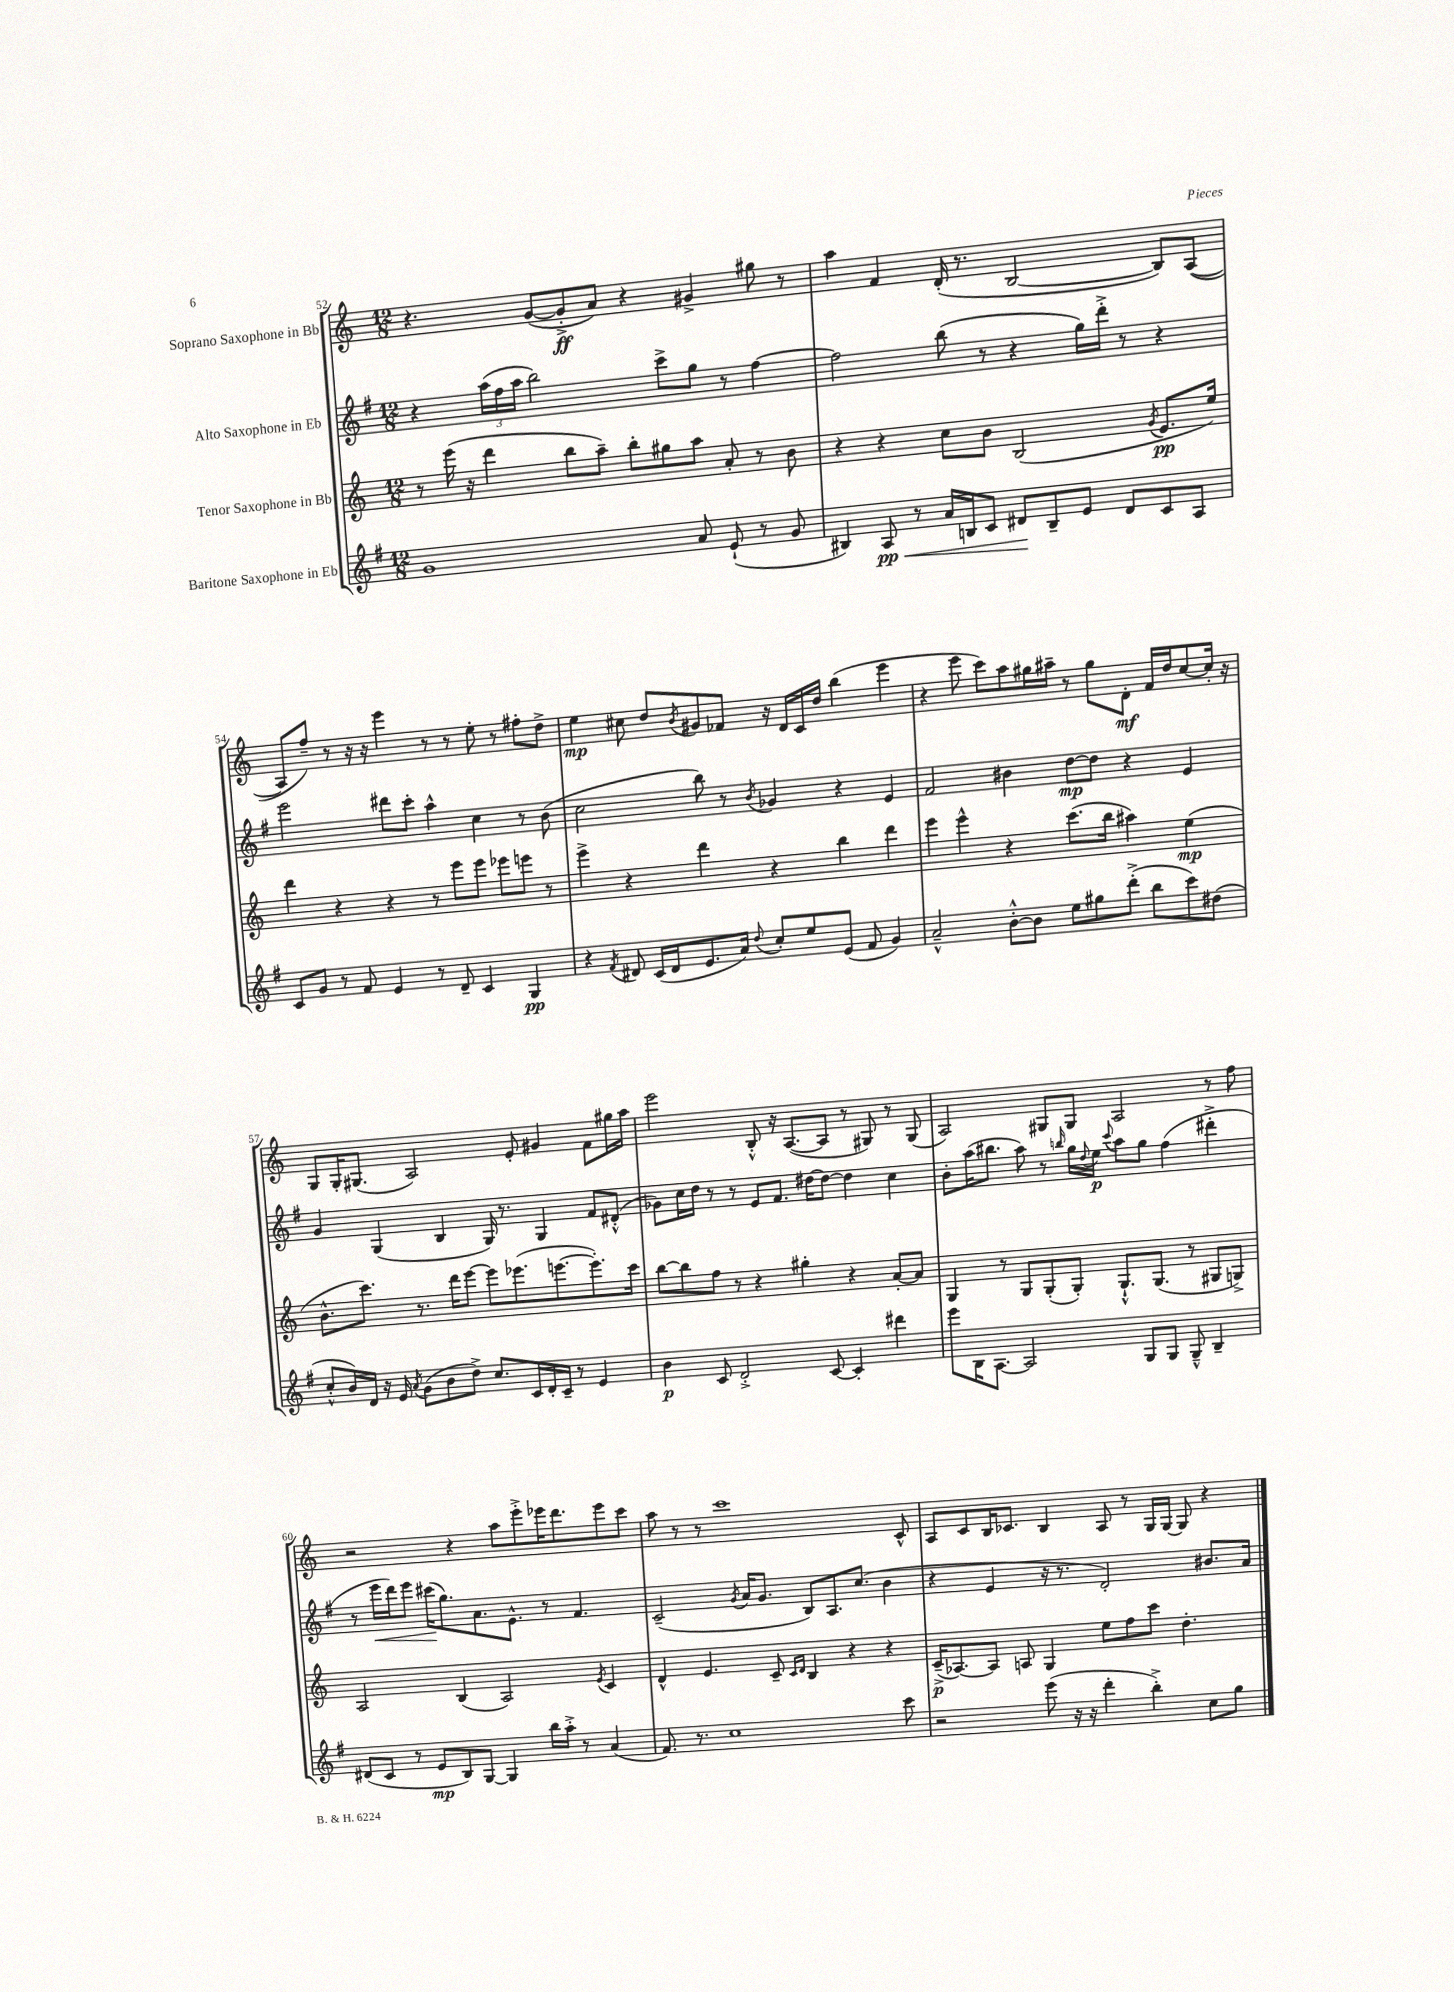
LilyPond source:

<<
\new StaffGroup <<
\new Staff = "s0" \with { instrumentName = "Soprano Saxophone in Bb" } {
    \clef treble \key c \major \numericTimeSignature \time 12/8
    r4. g'8~( g'8-.->\ff a'8) r4 gis'4-> gis''8 r8 |
    a''4 f'4 d'16-.( r8. b2~ b8) a8~( |
    a8 f''8--) r8 r16 r16 e'''4 r8 r8 e''8-. r8 fis''8-. d''8-> |
    e''4\mp cis''8 d''8 \acciaccatura { b'8 } gis'8 fes'8 r16 d'16 c'16 d''16 b''4( e'''4 |
    r4 e'''8 c'''8) a''8 gis''16 ais''16-- r8 gis''8 d'8-.\mf f'16 d''16 c''8~ c''16-. r16 |
    g8 g16-. gis8.( a2) e'8-. gis'4 f'8 gis''16 a''16 |
    e'''2 b8-.-^ r16 a8.~( a8 r8 gis8) r8 gis8( |
    a2) gis8 gis8 a2 r8 f''8 |
    r2 r4 a''8 e'''8-.-> ees'''16 d'''8. ees'''8 c'''8 |
    a''8 r8 r8 c'''1 c'8-^ |
    a8 c'8 b16 ces'8. b4 a8 r8 g16 g16~ g8 r4 \bar "|." |
}
\new Staff = "s1" \with { instrumentName = "Alto Saxophone in Eb" } {
    \clef treble \key g \major \numericTimeSignature \time 12/8
    r4 \tuplet 3/2 { a''16( fis''16 a''16 } b''2) c'''8-> g''8 r8 fis''4~ |
    fis''2 b''8( r8 r4 g''16) d'''16-.-> r8 r4 |
    e'''2 dis'''8 c'''8-. a''4-^ c''4 r8 b'8( |
    c''2 b''8) r8 \acciaccatura { b'8 } ges'4 r4 e'4 |
    fis'2 bis'4 d''8~\mp d''8 r4 e'4 |
    g'4 g4( b4 g16) r8. g4 fis'8 dis'8-.-^( |
    ges'8) c''16 d''16 r8 r8 e'8 fis'8. dis''16~ dis''8~ dis''4 c''4 |
    b'8-. a''16( bis''8. a''8) r8 \grace { b''16 } g''16 \appoggiatura { d''8 } e''16\p \appoggiatura { c'''8 } a''8 g''8 fis''4( dis'''4-.-> |
    r8 e'''16\< d'''16) e'''8 cis'''16\!( g''8.) a'8. e'8.-^ r8 fis'4. |
    c'2--( \acciaccatura { g'8 } a'16 g'8. b8) a8. c''8.( b'4 |
    r4 e'4 r16 r8. d'2-.) bis'8. a'16 \bar "|." |
}
\new Staff = "s2" \with { instrumentName = "Tenor Saxophone in Bb" } {
    \clef treble \key c \major \numericTimeSignature \time 12/8
    r8 e'''16( r16 d'''4 b''8 a''8--) b''8-. gis''8 a''8 a'8-. r8 b'8 |
    r4 r4 c''8 b'8 b2( \acciaccatura { g'8 } e'8.\pp e''16) |
    d'''4 r4 r4 r8 e'''8 e'''8 ees'''8 e'''8 r8 |
    e'''4-> r4 d'''4 r4 b''4 d'''4 |
    e'''4 e'''4-^ r4 c'''8.( b''16 ais''4) e''4\mp( |
    b'8.-^ c'''8.) r8. d'''16 e'''8~ e'''8 ees'''8.( e'''8.~ e'''8.-.) c'''16 |
    b''8~ b''8 f''8 r8 r4 gis''4-. r4 a'8~-. a'8 |
    g4 r8 g8 g8-.( g8-.) g8.-!-^ g8.( r8 gis8 g8->) |
    a2 b4( a2) \acciaccatura { e'8 } c'4 |
    d'4-^ e'4. c'8-- \grace { c'16 d'16 } b4 r4 r4 |
    c'16--->\p( aes8.~) aes8 a8 g4 e''8 f''8 c'''8 d''4.-. \bar "|." |
}
\new Staff = "s3" \with { instrumentName = "Baritone Saxophone in Eb" } {
    \clef treble \key g \major \numericTimeSignature \time 12/8
    g'1 a'8 e'8-!( r8 g'8 |
    bis4) a8\pp\< r8 a'16 b16 c'8 dis'8\! b8-- e'8 dis'8 c'8 a8 |
    c'8 g'8 r8 fis'8 e'4 r8 d'8-- c'4 g4\pp |
    r4 \acciaccatura { fis'8 } dis'8 c'16( dis'16 e'8. a'16) \appoggiatura { d''8 } c''8-. e''8 e'8( fis'8 g'4) |
    a'2---^ b'8~-.-^ b'8 e''8 gis''8 d'''8-.->( b''8 c'''8) dis''8( |
    c''8-.-^ b'16) d'16 r16 e'16 \acciaccatura { a'8 } g'8( b'8 d''8->) c''8. c'16 d'16-. c'16-- r8 e'4 |
    b'4\p c'8 d'2-.-> c'8~ c'4-. dis'''4 |
    e'''8 b16 a8.~ a2 g8 g8 g8---^ b4-- |
    dis'8( c'8 r8 e'8\mp b8) g8~ g4 b''16 a''16-.-> r8 a'4( |
    fis'8.) r8. c''1 c'''8 |
    r2 e'''8( r16 r16 d'''4-. b''4-.->) c''8 g''8 \bar "|." |
}
>>
>>
\layout { \context { \Score currentBarNumber = #52 } }
